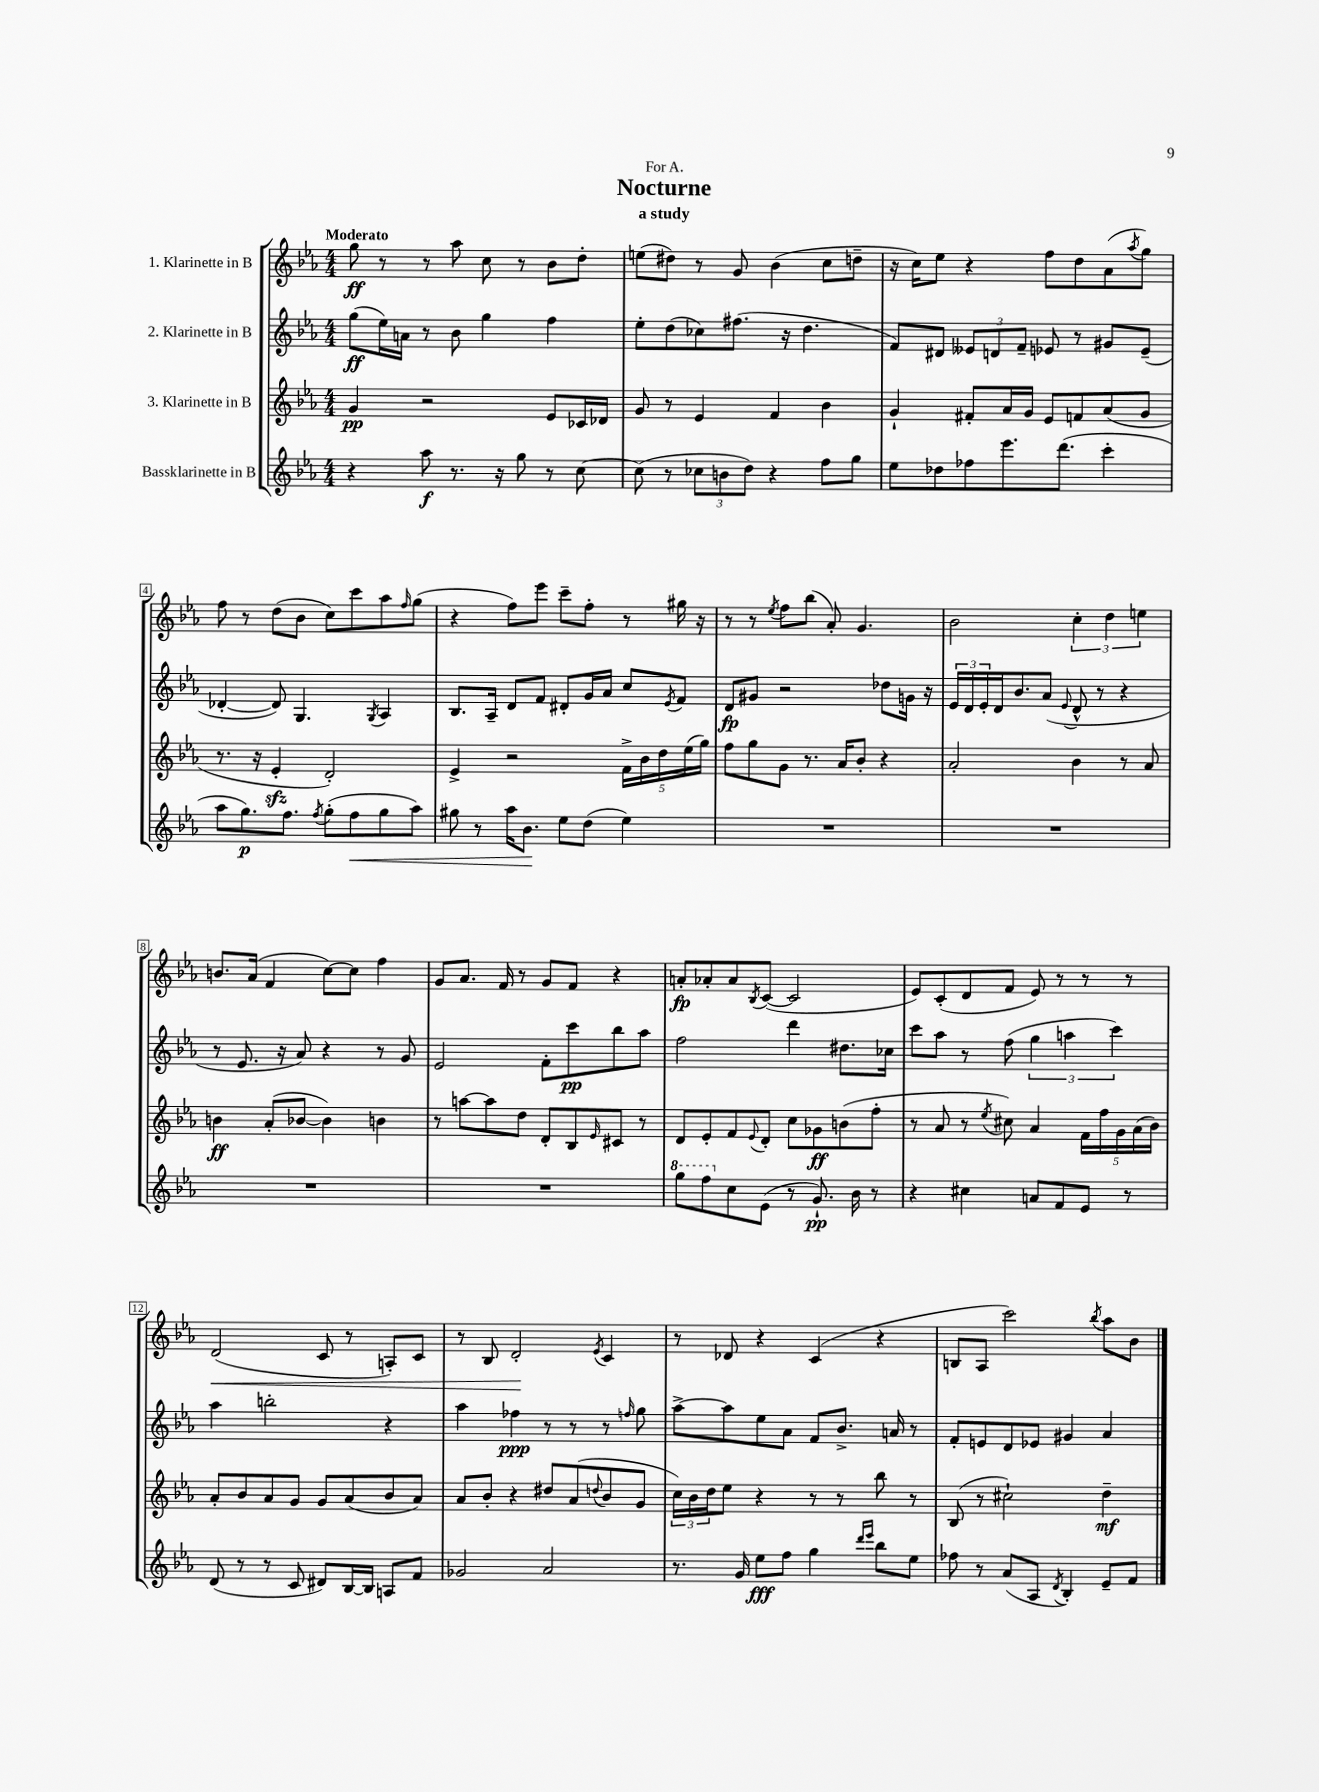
\header { title = "Nocturne" subtitle = "a study" dedication = "For A." }
<<
\new StaffGroup <<
\new Staff = "s0" \with { instrumentName = "1. Klarinette in B" } {
    \clef treble \key ees \major \numericTimeSignature \time 4/4 \tempo "Moderato"
    g''8\ff r8 r8 aes''8 c''8 r8 bes'8 d''8-. |
    e''8( dis''8) r8 g'8 bes'4( c''8 d''8-- |
    r16 c''16) ees''8 r4 f''8 d''8 aes'8( \acciaccatura { aes''8 } g''8) |
    f''8 r8 d''8( bes'8 c''8) c'''8 aes''8 \grace { f''16 } g''8( |
    r4 f''8) ees'''8 c'''8-- f''8-. r8 gis''16 r16 |
    r8 r8 \acciaccatura { ees''8 } f''8 bes''8( aes'8-.) g'4. |
    bes'2 \tuplet 3/2 { c''4-. d''4 e''4 } |
    b'8. aes'16( f'4 c''8~) c''8 f''4 |
    g'8 aes'8. f'16 r8 g'8 f'8 r4 |
    a'8-.\fp aes'8-. aes'8 \acciaccatura { bes8 } c'8~( c'2 |
    ees'8) c'8-.( d'8 f'8 ees'8) r8 r8 r8 |
    d'2\<( c'8 r8 a8-.) c'8 |
    r8 bes8 d'2-.\! \acciaccatura { ees'8 } c'4 |
    r8 des'8 r4 c'4( r4 |
    b8 aes8 c'''2) \acciaccatura { bes''8 } aes''8 bes'8 \bar "|." |
}
\new Staff = "s1" \with { instrumentName = "2. Klarinette in B" } {
    \clef treble \key ees \major \numericTimeSignature \time 4/4
    g''8\ff( ees''16) a'16 r8 bes'8 g''4 f''4 |
    ees''8-. d''8( ces''8) fis''8.( r16 d''4. |
    f'8) dis'8 \tuplet 3/2 { eeses'8 d'8 f'8-- } ees'8 r8 gis'8 ees'8--( |
    des'4~-. des'8) g4. \acciaccatura { g8 } aes4 |
    bes8. aes16-- d'8 f'8 dis'8-. g'16 aes'16 c''8 \acciaccatura { ees'8 } f'8 |
    d'8\fp gis'8 r2 des''8 g'16 r16 |
    \tuplet 3/2 { ees'16 d'16 ees'16-. } d'16 bes'8. aes'8( \appoggiatura { ees'8 } d'8-^ r8 r4 |
    r8 ees'8. r16 aes'8) r4 r8 g'8 |
    ees'2 f'8-. c'''8\pp bes''8 aes''8 |
    f''2 d'''4 dis''8. ces''16 |
    c'''8 aes''8 r8 f''8( \tuplet 3/2 { g''4 a''4 c'''4) } |
    aes''4 b''2-. r4 |
    aes''4 fes''4\ppp r8 r8 r8 \grace { f''16 } g''8 |
    aes''8~-> aes''8 ees''8 aes'8 f'8 bes'8.-> a'16 r8 |
    f'8-. e'8 d'8 ees'8 gis'4 aes'4 \bar "|." |
}
\new Staff = "s2" \with { instrumentName = "3. Klarinette in B" } {
    \clef treble \key ees \major \numericTimeSignature \time 4/4
    g'4\pp r2 ees'8 ces'16 des'16 |
    g'8 r8 ees'4 f'4 bes'4 |
    g'4-! fis'8-. aes'16 g'16 ees'8 f'8 aes'8( g'8 |
    r8. r16 ees'4-.\sfz d'2-.) |
    ees'4-> r2 \tuplet 5/4 { f'16-> bes'16 d''16 ees''16( g''16) } |
    f''8 g''8 g'8 r8. aes'16 bes'8-. r4 |
    aes'2-. bes'4 r8 aes'8 |
    b'4\ff aes'8-.( bes'8~ bes'4) b'4 |
    r8 a''8~ a''8 d''8 d'8-. bes8 \grace { ees'16 } cis'8 r8 |
    d'8 ees'8-. f'8 \appoggiatura { ees'8 } d'8-. c''8 ges'8\ff b'8( f''8-. |
    r8 aes'8 r8 \acciaccatura { ees''8 } cis''8) aes'4 \tuplet 5/4 { f'16 f''16 g'16 aes'16( bes'16) } |
    aes'8-. bes'8 aes'8 g'8 g'8 aes'8( bes'8 aes'8) |
    aes'8 bes'8-. r4 dis''8 aes'8( \appoggiatura { d''8 } bes'8 g'8 |
    \tuplet 3/2 { c''16) bes'16 d''16 } ees''8 r4 r8 r8 bes''8 r8 |
    bes8( r8 cis''2-!) d''4--\mf \bar "|." |
}
\new Staff = "s3" \with { instrumentName = "Bassklarinette in B" } {
    \clef treble \key ees \major \numericTimeSignature \time 4/4
    r4 aes''8\f r8. r16 g''8 r8 c''8~ |
    c''8( r8 \tuplet 3/2 { ces''8 b'8 d''8) } r4 f''8 g''8 |
    ees''8 des''8 fes''8 ees'''8. d'''8.( c'''4-. |
    aes''8 g''8.\p) f''8. \acciaccatura { f''8 } g''8-.( f''8\< g''8 aes''8) |
    gis''8 r8 aes''16 bes'8.\! ees''8 d''8( ees''4) |
    R1 |
    R1 |
    R1 |
    R1 |
    \ottava #1 g'''8 f'''8 \ottava #0 c''8 ees'8( r8 g'8.-!\pp) bes'16 r8 |
    r4 cis''4 a'8 f'8 ees'8 r8 |
    d'8( r8 r8 c'8 dis'8) bes16~ bes16 a8 f'8 |
    ges'2 aes'2 |
    r8. g'16 ees''8\fff f''8 g''4 \grace { d'''16 ees'''16 } bes''8 ees''8 |
    fes''8 r8 aes'8( aes8 \acciaccatura { d'8 } bes4-.) ees'8-- f'8 \bar "|." |
}
>>
>>
\layout { \context { \Score \override BarNumber.stencil = #(make-stencil-boxer 0.1 0.3 ly:text-interface::print) } }
